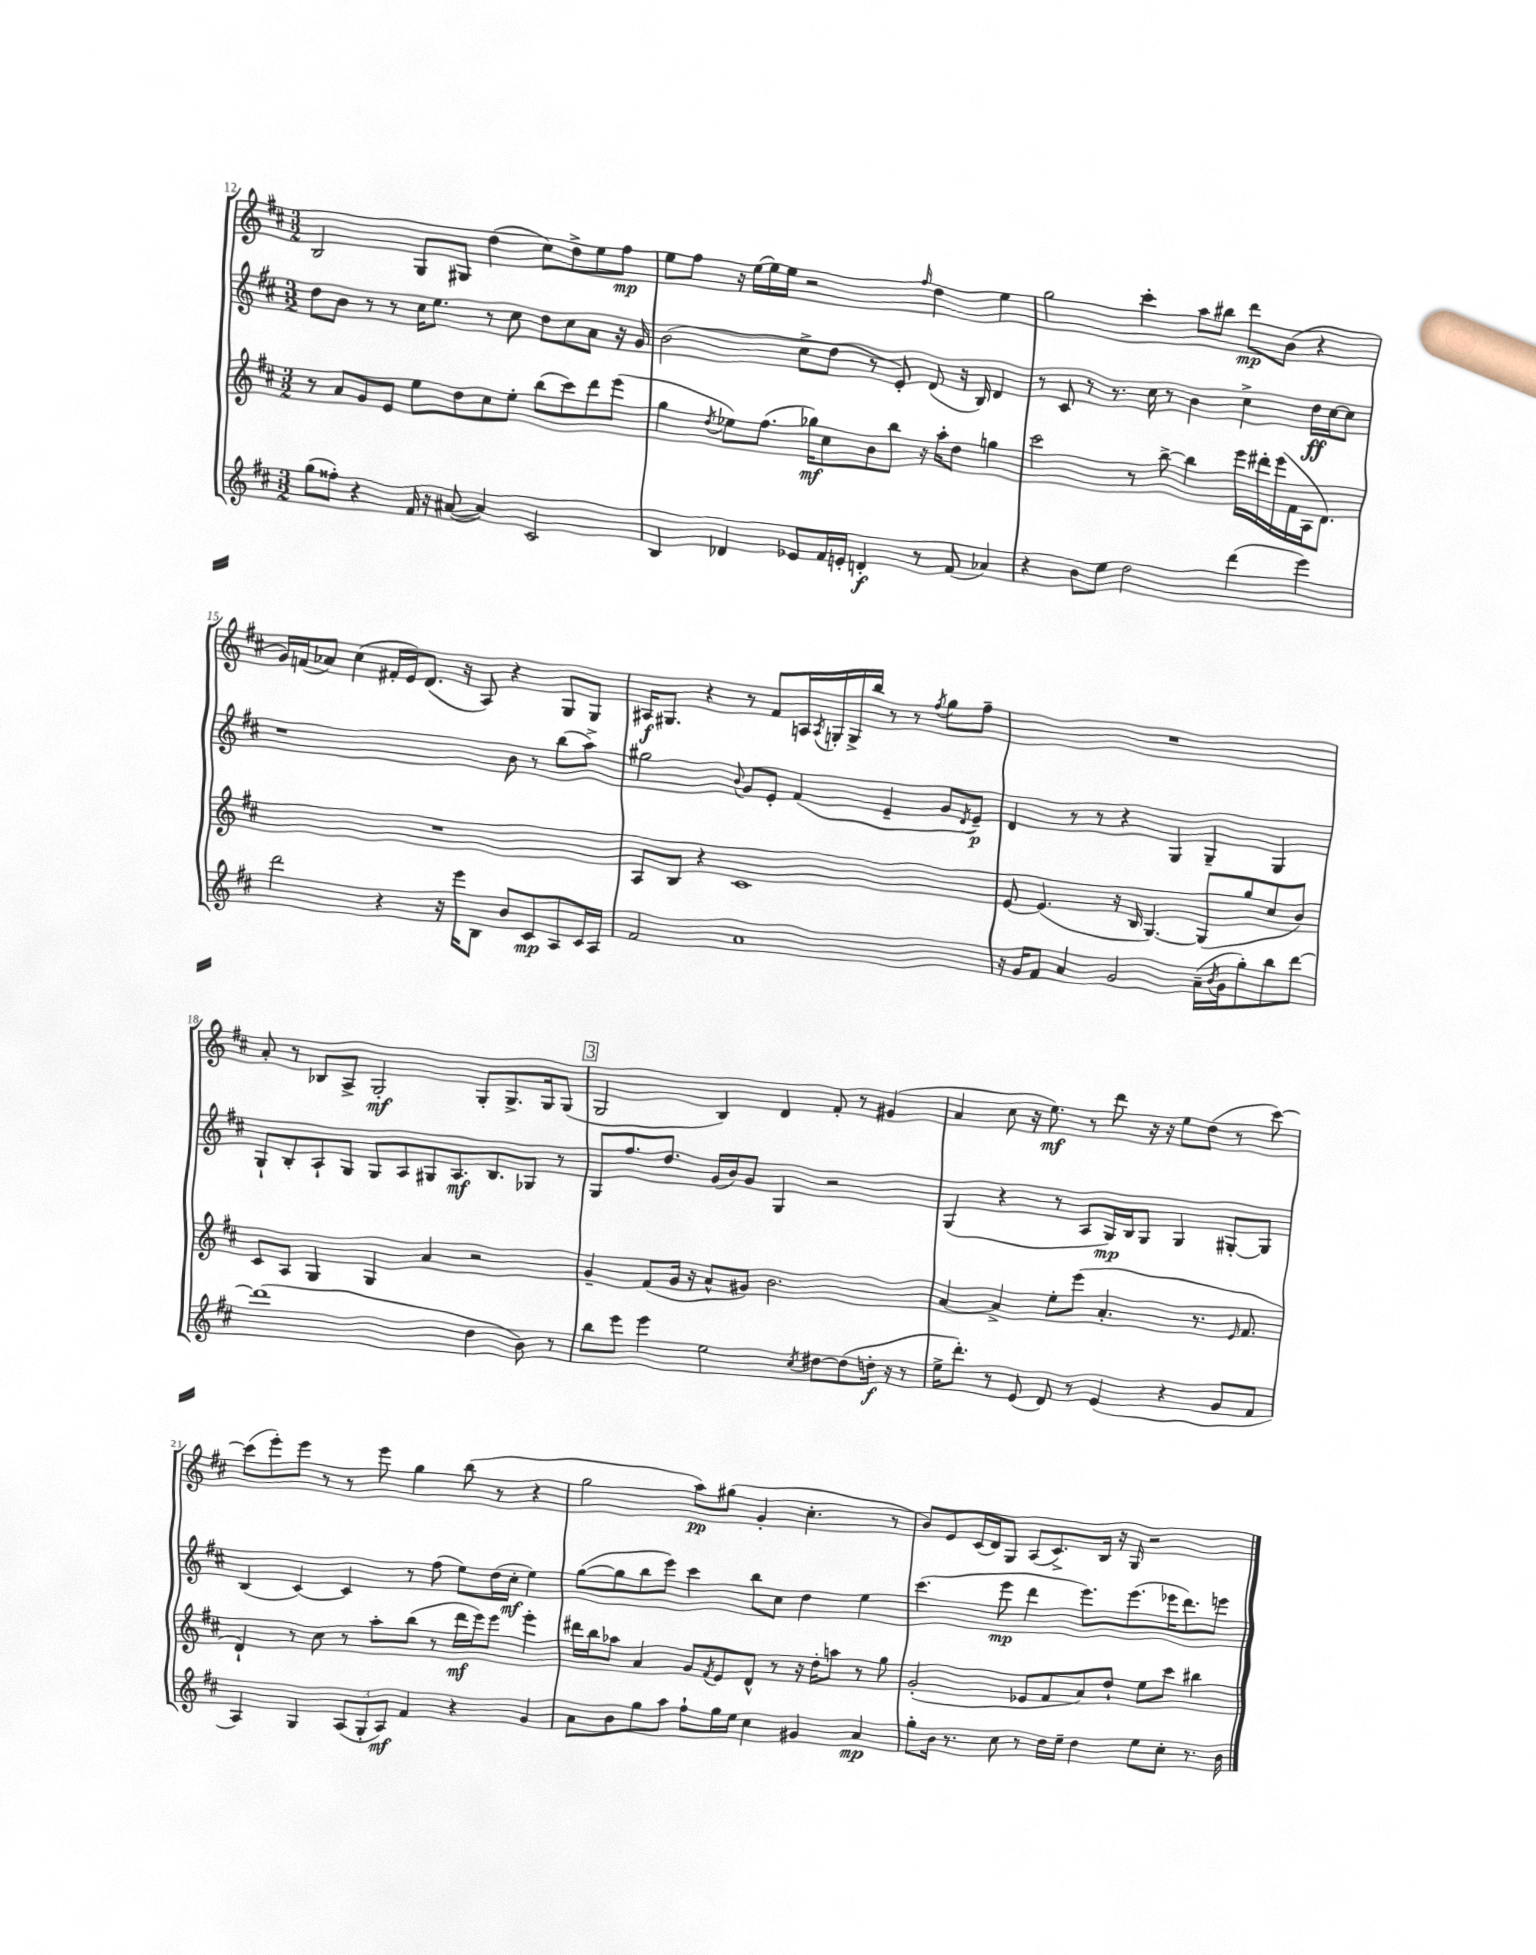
<<
\new StaffGroup <<
\new Staff = "s0" {
    \clef treble \key d \major \numericTimeSignature \time 3/2
    b2 g8 gis8 d''4( cis''8) d''8-> e''8 fis''8\mp |
    e''8 fis''8 r16 e''16~ e''16 e''16 r2 \grace { fis''16 } d''4 e''4 |
    g''2 cis'''4-. a''8 bis''8 d'''8\mp b'8( r4 |
    g'16) f'16( aes'8) cis''4( fis'16-. e'16) d'8.( r16 a8) r4 g8 g8 |
    ais16\f gis8. r4 r8 fis'8 a16 \acciaccatura { a8 } g16-. g16-> b''16 r8 r8 \acciaccatura { fis''8 } g''8 fis''8-- |
    R1. |
    a'8-. r8 bes8 a8-> g2-.\mf g8-. g8.-> g16 g8( |
    \mark \markup { \box "3" } g2 b4) d'4 fis'8-. r8 gis'4( |
    a'4 cis''8 r16 e''8.\mf) r8 d'''8 r16 r16 e''8 d''8( r8 cis'''8~) |
    cis'''8( e'''8-.) e'''8 r8 r8 e'''8 g''4 b''8( r8 r4 |
    g''2 a''8\pp) gis''8( g'4-. cis''4.-. r8 |
    b'8) e'8 cis'16( d'16) g8 a8( cis'8.->) b16 r16 g16 r2 \bar "|." |
}
\new Staff = "s1" {
    \clef treble \key d \major \numericTimeSignature \time 3/2
    d''8 b'8 r8 r8 cis''16 e''8. r8 cis''8 d''8 cis''8 a'8 r16 g'16 |
    b'2( cis''8-> d''8 r8 e'8-.) d'8( r16 b16) d'4 |
    r8 cis'8 r8 r8. cis''16 r8 b'4 cis''4-> d''16\ff cis''16~ cis''8 |
    r1 b'8 r8 b''8( a''8->) |
    gis''2 \appoggiatura { b'8 } g'8 e'8-. fis'4( e'4-- g'8 \acciaccatura { d'8 } e'8--\p) |
    d'4 r8 r8 r4 g4 g4-- g4 |
    g8-! b8-. a8-! g8 g8 a8 gis8 a8.\mf b8. ges8 r8 |
    \mark \markup { \box "3" } g8 fis''8. d''8. g'16( b'16) g'8 g4 r2 |
    g4( r4 r8 a8 g16\mp) b16 g8 g4 gis8~-. gis8 |
    b4( cis'4~) cis'4 r8 fis''8( e''8) d''16( cis''16-.\mf e''4) |
    g''8~( g''8 b''8 e'''8) cis'''4 b''8 cis''8 d''4 e''4 |
    cis'''4.( e'''8\mp d'''4 e'''8.) e'''8.( ees'''16 d'''8.) e'''8 \bar "|." |
}
\new Staff = "s2" {
    \clef treble \key d \major \numericTimeSignature \time 3/2
    r8 a'8 g'8 e'8 e''8 d''8 cis''8 e''8-. b''8( cis'''8) d'''8 e'''8( |
    g''4 \acciaccatura { d''8 } ees''8) fis''8.( ges''16\mf) cis''8 b'8 b''8 r16 a''16-. d''8 g''4 |
    cis'''2 r8 b''8~-> b''4 e'''16 dis'''16-. e'''16( fis'16 a16 d'8.) |
    R1. |
    a8 b8 r4 cis'1 |
    e'8~ e'4.( r16 b16 g4.~) g8( g''8 cis''8 b'8) |
    cis'8 a8 g4 g4 a'4 r2 |
    \mark \markup { \box "3" } g'4-- fis'8( g'16 r16 a'8-^ gis'8) b'2. |
    a'4~ a'4-> e''8-. e'''8( a'4.-. r8. \grace { e'16 } fis'8. |
    d'4-!) r8 cis''8 r8 a''8-. b''8( r8 d'''16\mf e'''16) e'''8 e'''4-. |
    dis'''16 b''16 aes''8 a'4 g'8 \acciaccatura { fis'8 } e'8 d'8-^ r8 r16 d''16-. a''8 r8 g''8 |
    g'2-.( ees'8 fis'8 a'8) d''8-! e''8 cis'''8 bis''4 \bar "|." |
}
\new Staff = "s3" {
    \clef treble \key d \major \numericTimeSignature \time 3/2
    g''8( fisis''8-.) r4 fis'16 r16 ais'8~( ais'4) cis'2 |
    b4 des'4 ees'8 fis'16 e'16-. d'4-.\f r8 fis'8( aes'4) |
    r4 b'8 e''8 d''2 d'''4( e'''4) |
    d'''2 r4 r16 e'''16 b8 b'8 cis'8\mp a8 cis'16 a16 |
    fis'2 a'1 |
    r16 g'16 fis'8 a'4 g'2 a'16--( \acciaccatura { b'8 } g'16 g''8-.) b''8 d'''8~ |
    d'''1( d''4 b'8) r8 |
    \mark \markup { \box "3" } b''8 e'''8 e'''4 e''2 \acciaccatura { cis''8 } dis''8~ dis''8( d''16-.\f r16 r8 |
    e''16-> d'''8.-.) r8 e'8( d'8) r8 e'4( r4 g'8 fis'8 |
    a4) g4 \tuplet 3/2 { a8( g8-. a8\mf) } fis'4 r4 g'4 |
    a'8 b'8 g''8 a''8 fis''8-! g''16 e''16 cis''4 gis'4 a'4\mp |
    g''8-. b'16 r8. cis''8 r8 d''16 e''16-- d''4 e''8 cis''8-. r8. b'16 \bar "|." |
}
>>
>>
\layout { \context { \Score currentBarNumber = #12 } }
